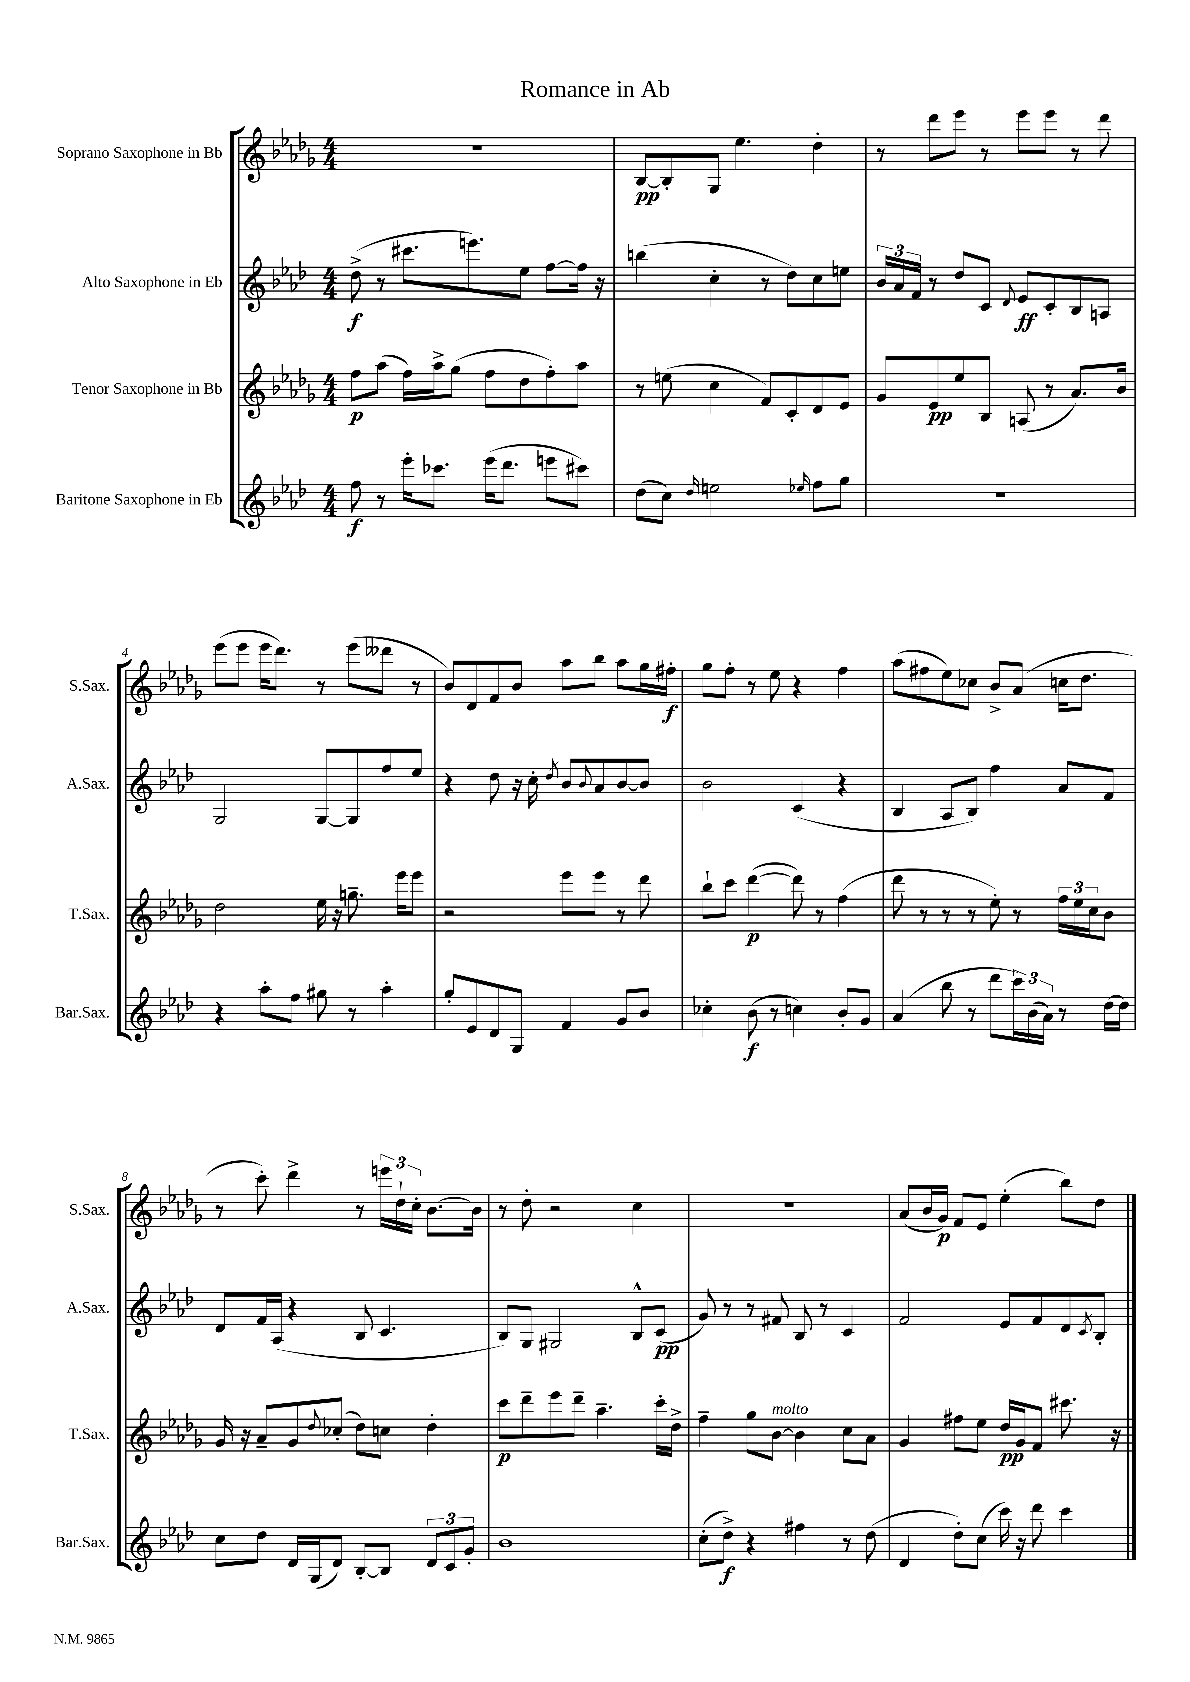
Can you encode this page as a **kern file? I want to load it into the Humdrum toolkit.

**kern	**kern	**kern	**kern
*staff4	*staff3	*staff2	*staff1
*clefG2	*clefG2	*clefG2	*clefG2
*k[b-e-a-d-]	*k[b-e-a-d-g-]	*k[b-e-a-d-]	*k[b-e-a-d-g-]
*M4/4	*M4/4	*M4/4	*M4/4
8ff\	8ff\L	(8dd-^\	1r
8r	(8aa-\J	8r	.
16eee-'\LK	16ff\LL)	8.ccc#\L	.
8.ccc-\J	16aa-^\J	.	.
.	(8gg-\J	.	.
.	.	8.eee\)	.
(16eee-\LK	8ff\L	.	.
8.ddd-\J	.	.	.
.	8dd-\	8ee-\J	.
8eee\L	8ff'\)	[8ff\L	.
8ccc#\J)	8aa-\J	16ff\]Jk	.
.	.	16r	.
=	=	=	=
(8dd-\L	8r	(4bb\	[8B-/L
8cc\J)	(8ee\	.	8B-'/]
16qqdd-/	.	.	.
2ee\	4cc\	4cc'\	8G-/J
.	.	.	4.ee-\
.	8f/L)	8r	.
.	8c'/	8dd-\L)	.
16qqee-/	.	.	.
8ff\L	8d-/	8cc\	4dd-'\
8gg\J	8e-/J	8ee\J	.
=	=	=	=
1r	8g-/L	24b-/LL	8r
.	.	24a-/	.
.	.	24f/JJ	.
.	8e-/	8r	8ddd-\L
.	8ee-/	8dd-/L	8eee-\J
.	8B-/J	8c/J	8r
.	.	8qqd-/	.
.	(8A/	8e-/L	8eee-\L
.	8r	8c'/	8eee-\J
.	8.a-/L)	8B-/	8r
.	.	8A/J	8ddd-\
.	16b-/Jk	.	.
=	=	=	=
4r	2dd-\	2G/	(8eee-\L
.	.	.	8eee-\J
8aa-'\L	.	.	16eee-\LK
.	.	.	8.ddd-\J)
8ff\J	.	.	.
8gg#\	16ee-\	[8G/L	8r
.	16r	.	.
8r	8.gg~\	8G/]	(8eee-\L
4aa-'\	.	8ff/	8ddd--\J
.	16eee-\LK	.	.
.	8eee-\J	8ee-/J	8r
=	=	=	=
8gg'/L	2r	4r	8b-/L)
8e-/	.	.	8d-/
8d-/	.	8dd-\	8f/
8G/J	.	16r	8b-/J
.	.	16cc'\	.
.	.	8qdd-/	.
4f/	8eee-\L	8b-/L	8aa-\L
.	.	8qqb-/	.
.	8eee-\J	8a-/	8bb-\J
8g/L	8r	[8b-/	8aa-\L
8b-/J	8ddd-\	8b-/]J	16gg-\L
.	.	.	16ff#'\JJ
=	=	=	=
4cc-'\	8bb-`\L	2b-\	8gg-\L
.	8ccc\J	.	8ff'\J
(8b-\	([4ddd-\	.	8r
8r	.	.	8ee-\
4cc\)	8ddd-\])	(4c/	4r
.	8r	.	.
8b-'/L	(4ff\	4r	4ff\
8g/J	.	.	.
=	=	=	=
(4a-/	8ddd-\	4B-/	(8aa-\L
.	8r	.	8ff#\
8bb-\	8r	8A-/L	8ee-\)
8r	8r	8B-/J)	8cc-\J
8ddd-\L	8ee-'\)	4ff\	8b-^/L
24ccc\L)	8r	.	(8a-/J
(24b-\	.	.	.
24a-\JJ)	.	.	.
8r	24ff\LL	8a-/L	16cc\LK
.	24ee-\	.	.
.	.	.	8.dd-\J
.	24cc\J	.	.
[16dd-\LL	8b-\J	8f/J	.
16dd-\]JJ	.	.	.
=	=	=	=
8cc\L	16g-/	8d-/L	8r
.	16r	.	.
8dd-\J	8a-~/L	16f/L	8ccc'\)
.	.	(16A-/JJ	.
16d-/LL	8g-/	4r	4ddd-^\
(16G/J	.	.	.
.	8qqdd-/	.	.
8d-/J)	(8cc-'/J	.	.
[8B-'/L	8dd-\L)	8B-/	8r
8B-/]J	8cc\J	4.c/	24eee\LL
.	.	.	24dd-`\
.	.	.	24cc'\JJ
12d-/L	4dd-'\	.	[8.b-\L
12c/	.	.	.
12g'/J	.	.	.
.	.	.	16b-\]Jk
=	=	=	=
1b-	8ccc\L	8B-/L)	8r
.	8ddd-~\	8G/J	8dd-'\
.	8eee-\	2G#/	2r
.	8ddd-~\J	.	.
.	4.aa-~\	.	.
.	.	8B-^^/L	4cc\
.	16ccc'\LL	(8c/J	.
.	16dd-^\JJ	.	.
=	=	=	=
(8cc'\L	4ff~\	8g/)	1r
8dd-^\J)	.	8r	.
4r	8gg-\L	8r	.
.	[8b-\J	8f#/	.
4ff#\	4b-\]	8B-/	.
.	.	8r	.
8r	8cc\L	4c/	.
(8dd-\	8a-\J	.	.
=	=	=	=
4d-/	4g-/	2f/	(8a-/L
.	.	.	16b-/L
.	.	.	16g-/JJ)
8dd-'\L)	8ff#\L	.	8f/L
(8cc\J	8ee-\J	.	8e-/J
16ccc\)	16dd-/LL	8e-/L	(4ee-'\
16r	16g-/J	.	.
8ddd-\	8f/J	8f/	.
4ccc\	8.ccc#\	8d-/	8bb-\L)
.	.	8qc/	.
.	.	8B-'/J	8dd-\J
.	16r	.	.
==	==	==	==
*-	*-	*-	*-
